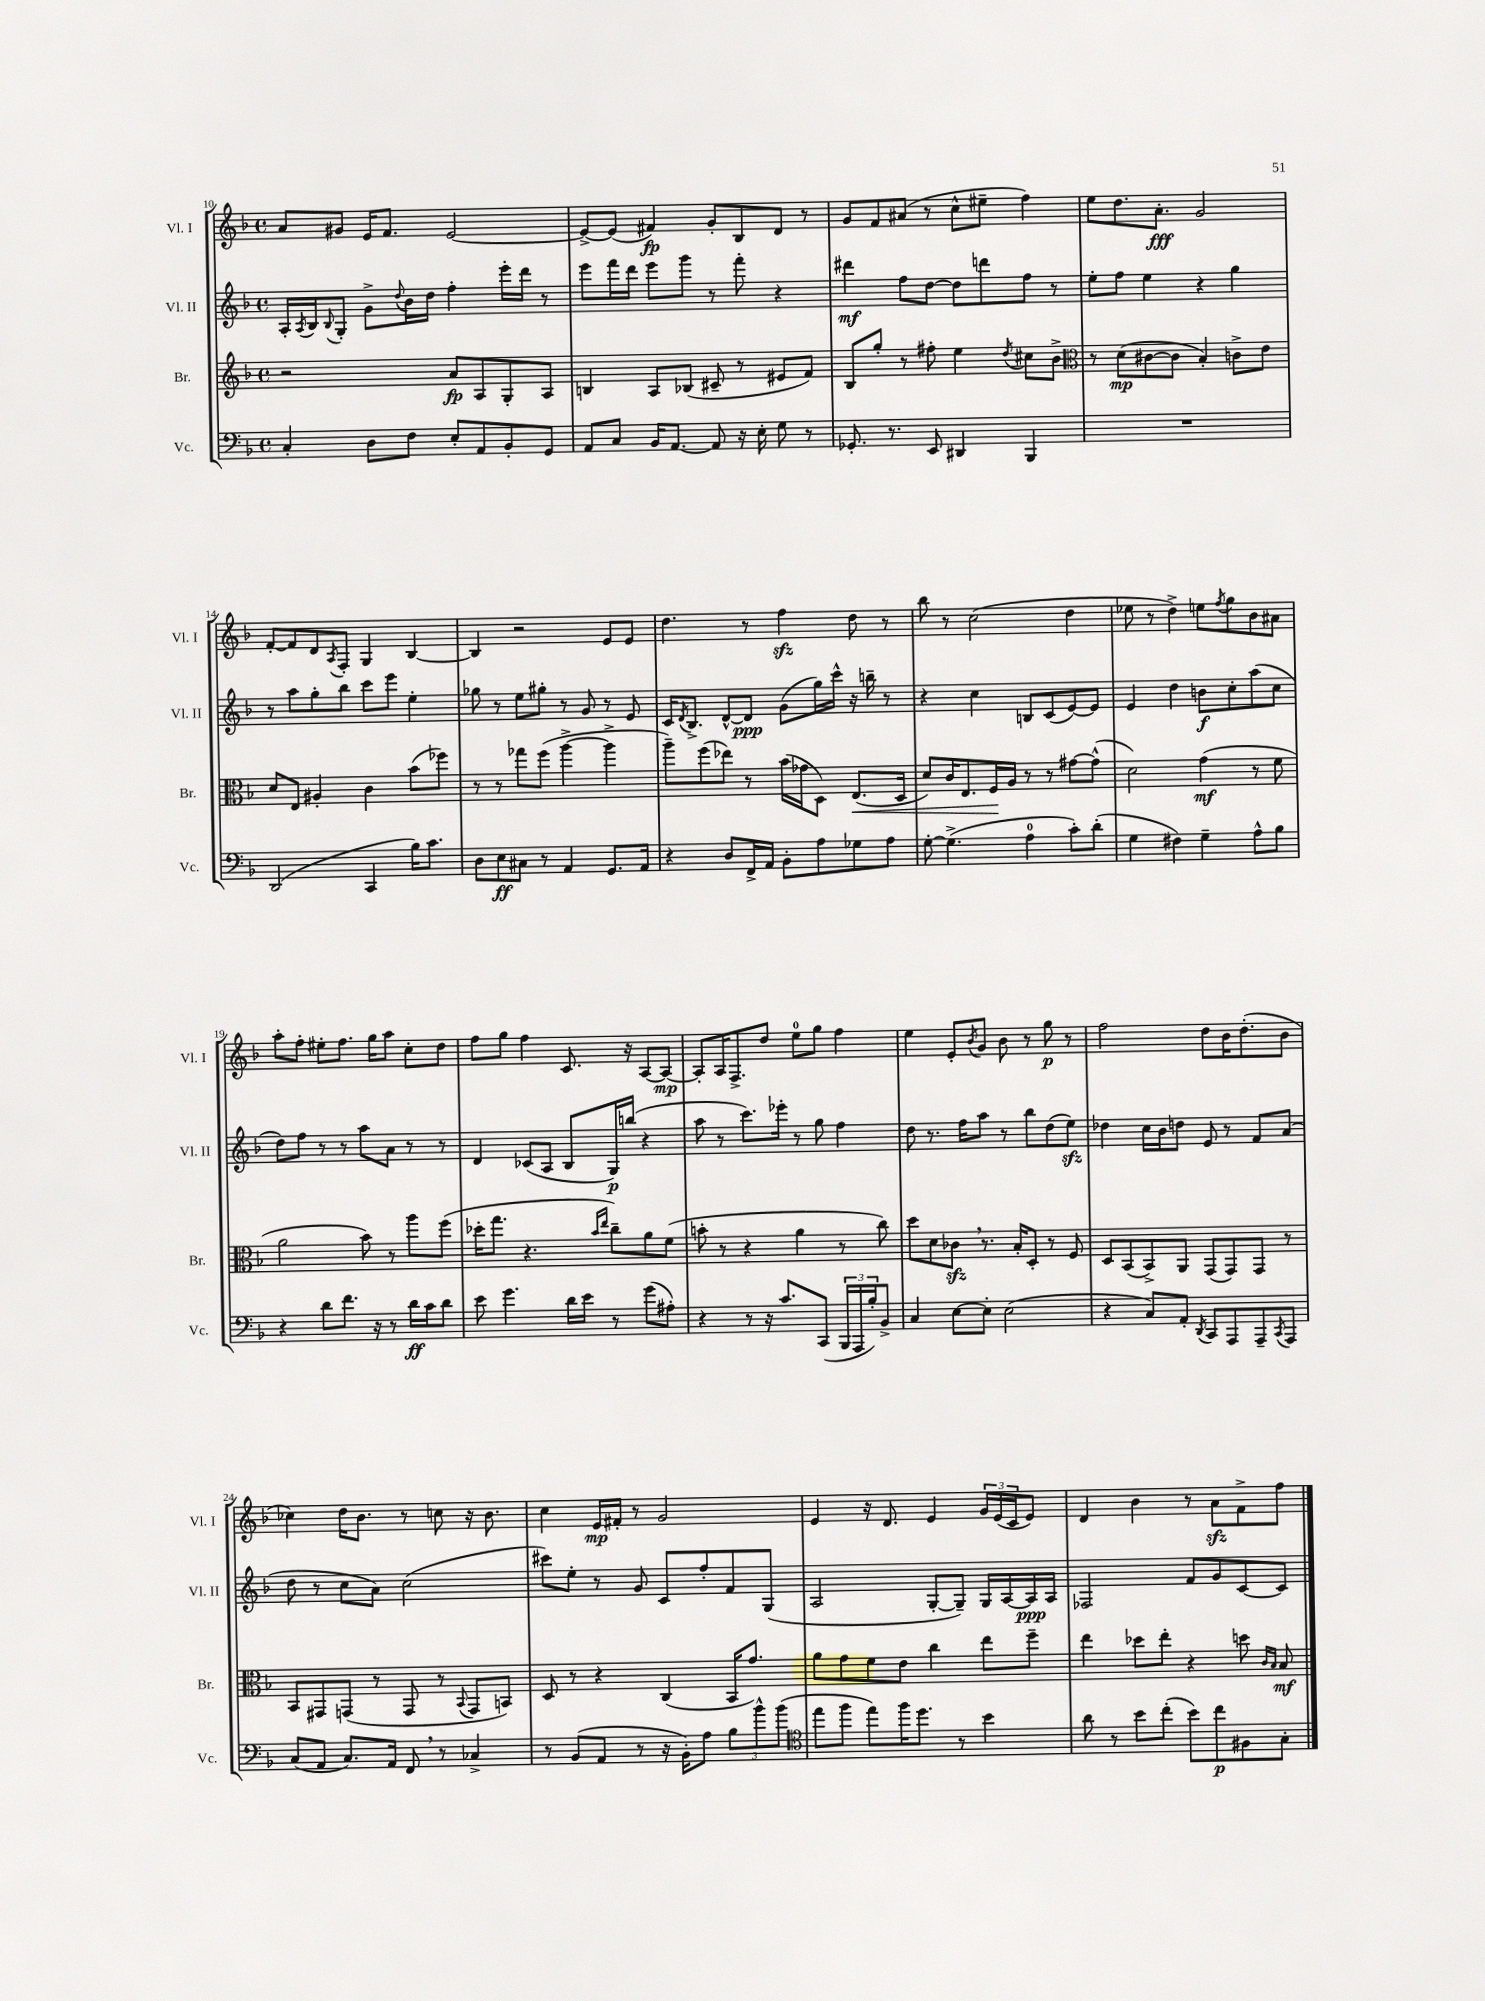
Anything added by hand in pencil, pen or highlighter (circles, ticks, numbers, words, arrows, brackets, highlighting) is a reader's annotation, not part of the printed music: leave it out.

**kern	**kern	**kern	**kern
*staff4	*staff3	*staff2	*staff1
*clefF4	*clefG2	*clefG2	*clefG2
*k[b-]	*k[b-]	*k[b-]	*k[b-]
*M4/4	*M4/4	*M4/4	*M4/4
*met(c)	*met(c)	*met(c)	*met(c)
4C'	2r	16A'	8a
.	.	8qA	.
.	.	16B-	.
.	.	8qqB-	.
.	.	8G'	8g#
8D	.	8g^	16e
.	.	.	8.f
.	.	8qqdd	.
8F	.	16b-	.
.	.	16dd	.
8E'	8a	4ff'	[2e
8AA	8A	.	.
8BB-'	8G'	16eee'	.
.	.	16ddd	.
8GG	8A	8r	.
=	=	=	=
8AA	4B	8eee	8e^_
8C	.	16fff	(8e]
.	.	16ddd	.
16BB-	8A	8eee	4f#)
[8.AA	.	.	.
.	(8B-	8ggg	.
8AA]	8c#~	8r	8g'
16r	8r	8fff'	8B-
16E'	.	.	.
8G	8e#	4r	8d
8r	8f)	.	8r
=	=	=	=
8.GG-'	8B-	4ddd#	8g
.	8gg'	.	8f
8.r	.	.	.
.	8r	8ff	(8a#
8EE	8ff#'	[8dd	8r
4DD#	4ee	8dd]	8cc^^
.	.	8ddd	8ee#~
.	8qdd	.	.
4BBB-	8cc#	8ff	4ff)
.	8b-^	8r	.
=	=	=	=
*	*clefC3	*	*
1r	8r	8ee'	8ee
.	(8d	8ff	8.dd
.	[8c#	4ee	.
.	.	.	8.a'
.	8c#]	.	.
.	4B-')	4r	2g
.	8c^	4gg	.
.	8e	.	.
=	=	=	=
(2DD	8d	8r	[8f'
.	8E	8aa	8f]
.	4A#'	8gg'	8d
.	.	.	8qA
.	.	8bb-	8F'
4CC	4c	8ccc	4G
.	.	8eee	.
16B-)	(8b-	4ee'	[4B-
8.c	.	.	.
.	8ff-)	.	.
=	=	=	=
8D	8r	8gg-	4B-]
8E	8r	8r	.
8C#	8gg-	8ee	2r
8r	(8ff	8gg#'	.
4AA	[4aa^	8r	.
.	.	8g	.
8.GG	4aa^]	8r	8e
.	.	8e	8e
16AA	.	.	.
=	=	=	=
4r	8aa~)	16c	4.dd
.	.	8qd	.
.	.	8.B-^	.
.	(8ff	.	.
8D	8ee-)	[8d^^	.
16FF^	8r	8d]	8r
16AA	.	.	.
8BB-'	(16b-	(8g	4ff
.	16g-	.	.
8A	8D)	16gg)	.
.	.	16ccc^^	.
8G-	(8.E	16r	8dd
.	.	16bb~	.
8A	.	8r	8r
.	16D	.	.
=	=	=	=
[8G'	8d)	4r	8bb-
(4.G^]	16c	.	8r
.	8.E	.	.
.	.	4cc	(2cc
.	16F	.	.
.	16A	.	.
4A	8r	8B	.
.	8r	(8c	.
8c')	[8g#	[8e)	4dd
(8d'	(8g#^^]	8e]	.
=	=	=	=
4G	2d)	4e	8ee-
.	.	.	8r
4F#)	.	4dd	4dd^)
4G~	(4g	8b	8ee
.	.	.	8qff
.	.	8cc'	8gg
8A^^	8r	(8aa	8b-
8B-	8f	8cc	8a#
=	=	=	=
4r	2a	8dd)	8aa'
.	.	8ff	8ff'
8d	.	8r	8ee#'
8.f	.	8r	8.ff
.	8b-)	8aa	.
16r	.	.	16gg
8r	8r	8a	8aa
16d	8aa	8r	8cc'
16c	.	.	.
8d	(8ff	8r	8dd
=	=	=	=
8e	16dd-'	4d	8ff
.	8.gg	.	.
4.g	.	.	8gg
.	4.r	(8c-	4ff
.	.	8A	.
16d	.	8B-	8.c
16e	.	.	.
.	16qqb-	.	.
.	16qqee	.	.
8r	8cc~)	16G)	.
.	.	(16bb	16r
(8g	8a	4r	[8A
8A#')	(8f	.	8A_
=	=	=	=
4r	8b'	8aa	8A']
.	8r	8r	16A
.	.	.	8.F^
8r	4r	8.ccc)	.
16r	.	.	8dd
8.c	.	16eee-'	.
.	4a	8r	8ee
(8CC	.	8gg	8gg
24BBB-	8r	4ff	4ff
24AAA	.	.	.
24B-')	.	.	.
8BB-^	8cc)	.	.
=	=	=	=
4C	8dd	8dd	4ee
.	8d	8.r	.
[8E	8c-	.	8e'
.	.	16ff	.
.	.	.	8qb-
8E']	8.r	8aa	8g
(2E	.	8r	8b-
.	16B-'	.	.
.	8D'	8bb-	8r
.	8r	(8dd	8gg
.	8F	8ee)	8r
=	=	=	=
4r	8D	4dd-	2ff
.	(8BB-	.	.
8C)	8BB-^)	16cc	.
.	.	16b-	.
8AA'	8AA	8dd	.
8qDD	.	.	.
8CC	(8GG	8e	8dd
8AAA	8GG)	8r	16b-
.	.	.	(8.dd'
8AAA~	8GG	8f	.
8qCC	.	.	.
8AAA	8r	(8a	8b-
=	=	=	=
(8C	8BB-	8dd	4cc-)
8AA	8GG#	8r	.
8.C)	(8GG	8cc	16dd
.	.	.	8.b-
.	8r	8a)	.
16AA	.	.	.
8FF	8GG	(2cc	8r
8r	8r	.	8cc
.	8qqBB-	.	.
4C-^	8GG	.	16r
.	.	.	8.b-
.	8BB)	.	.
=	=	=	=
8r	8D	8ccc#)	4cc
(8BB-	8r	8ee'	.
8AA	4r	8r	16e
.	.	.	16f#'
8r	.	8g	8r
16r	(4C	8c	2g
16BB-')	.	.	.
8A	.	8ff'	.
12B-	16BB-	8f	.
.	8.g)	.	.
12b-^^	.	.	.
.	.	(8G	.
(12b-	.	.	.
=	=	=	=
*clefC4	*	*	*
8ee	8a	2A	4e
8ff	8g	.	.
8ee)	8f	.	16r
.	.	.	8.d
16ff	8e	.	.
8.dd	.	.	.
.	4cc	[8G'	4e
8r	.	8G~])	.
4b-	8ee	16G	24g
.	.	.	(24e
.	.	[16A	.
.	.	.	24c
.	8ff~	16A]	8e)
.	.	16A	.
=	=	=	=
8a	4ee	2F-	4d
8r	.	.	.
8b-	8dd-	.	4b-
(8cc'	8ee'	.	.
8b-)	4r	8f	8r
8cc	.	8g	8a
8F#	8dd	[8c	8f^
.	16qqc	.	.
.	16qqB-	.	.
8G'	8B-	8c]	8ff
==	==	==	==
*-	*-	*-	*-
